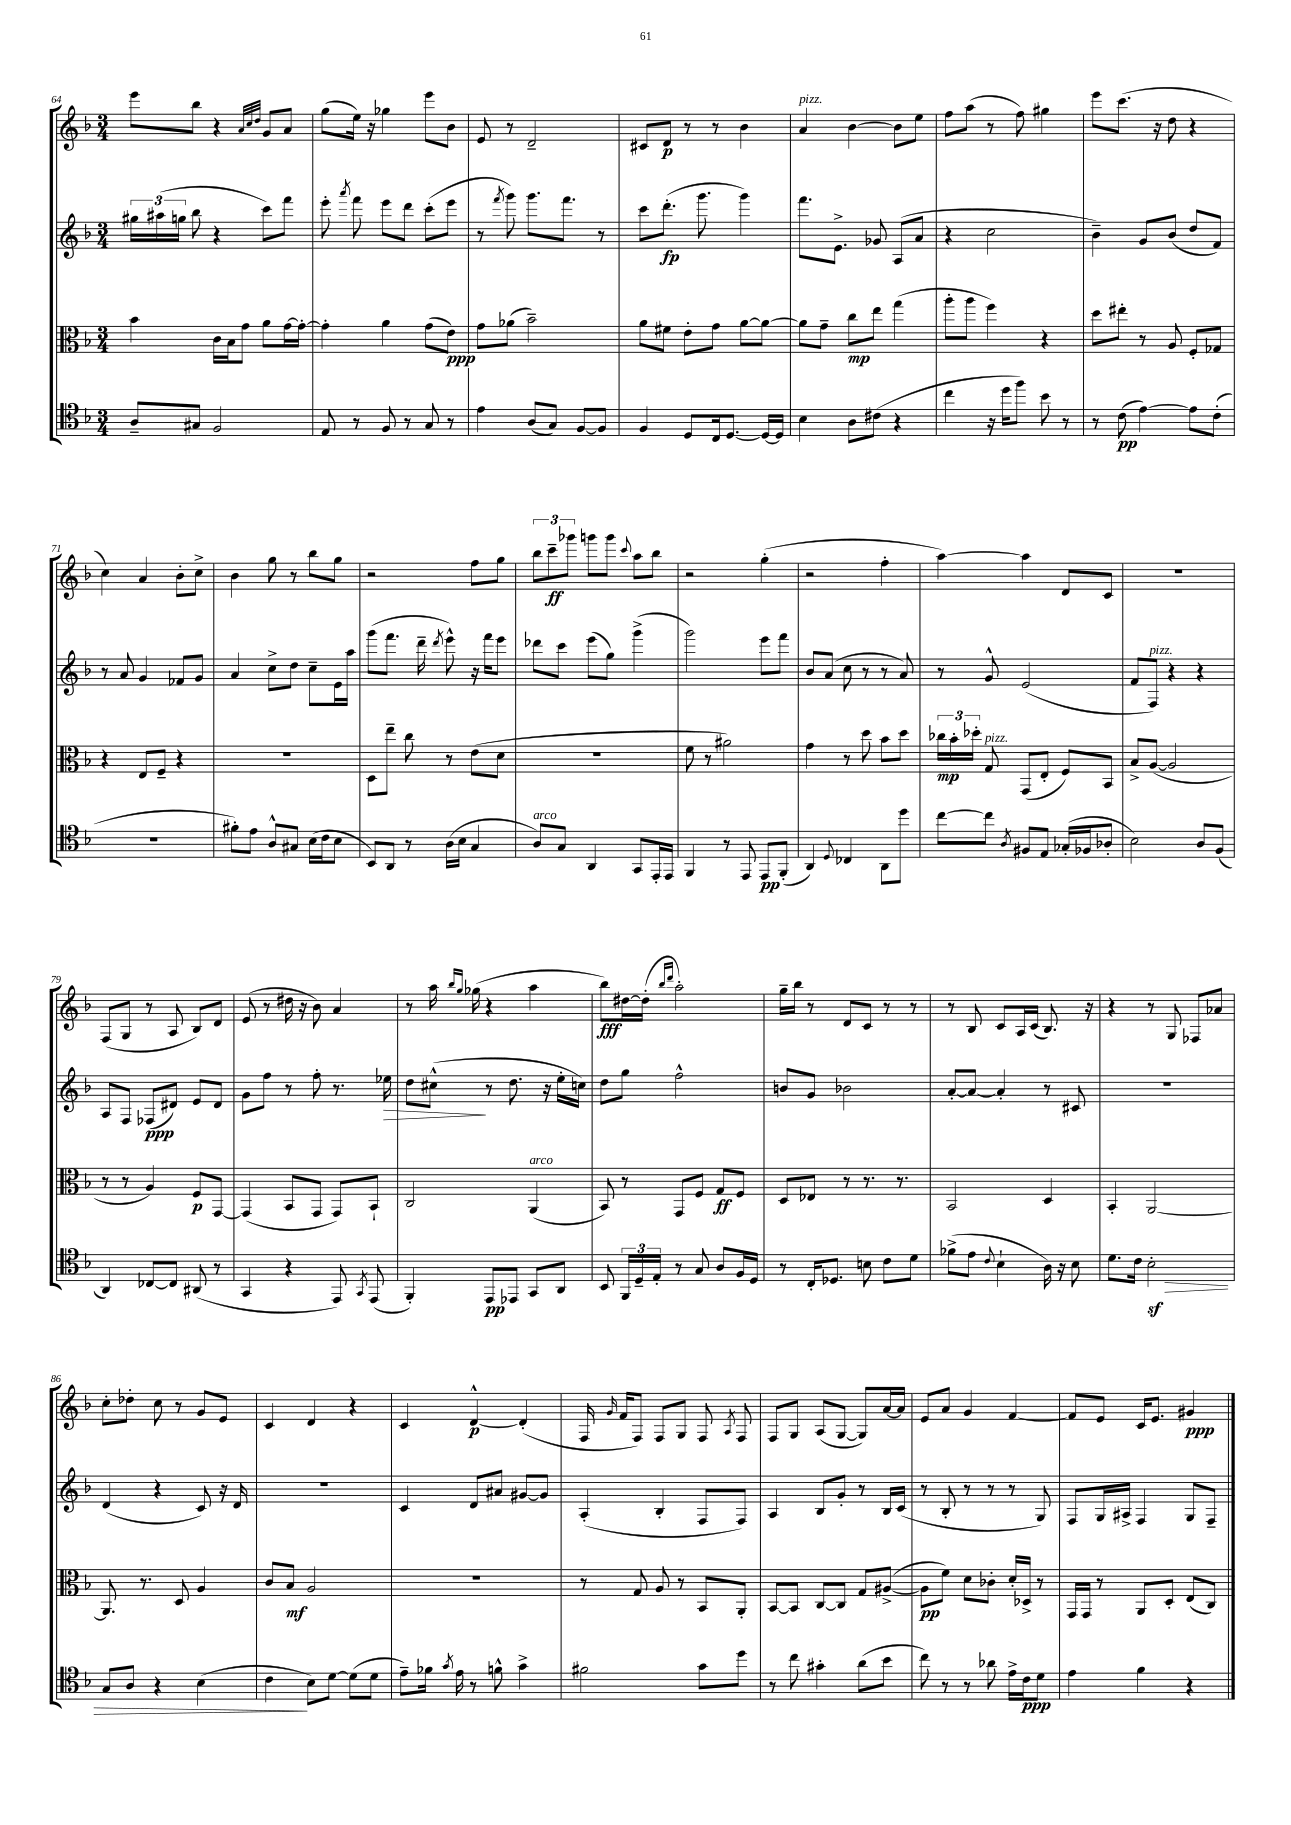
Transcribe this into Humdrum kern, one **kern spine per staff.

**kern	**kern	**kern	**kern
*staff4	*staff3	*staff2	*staff1
*clefC4	*clefC3	*clefG2	*clefG2
*k[b-]	*k[b-]	*k[b-]	*k[b-]
*M3/4	*M3/4	*M3/4	*M3/4
8A~	4b-	24gg#	8eee
.	.	(24aa#	.
.	.	24gg	.
8G#	.	8bb-	8bb-
2F	16c	4r	4r
.	16B-	.	.
.	8g	.	.
.	.	.	32qqa
.	.	.	32qqcc
.	.	.	32qqdd
.	8a	8ccc)	8g
.	[16g	8fff	8a
.	16g'_	.	.
=	=	=	=
8E	4g']	8eee'	(8gg
.	.	8qaaa	.
8r	.	8fff	16ee)
.	.	.	16r
8F	4a	8eee	4gg-
8r	.	8ddd	.
8G	(8g	(8ccc'	8eee
8r	8e)	8eee	8b-
=	=	=	=
4e	8g	8r	8e
.	.	8qfff	.
.	(8a-	8ggg)	8r
(8A	2b-~)	8.ggg	2d~
8G)	.	.	.
.	.	8.fff	.
[8F	.	.	.
8F]	.	8r	.
=	=	=	=
4F	8a	8ccc	8c#
.	8f#	(8.ddd'	8d
8D	8e'	.	8r
.	.	8.ggg	.
16C	8g	.	8r
[8.D	.	.	.
.	[8a	4ggg)	4b-
16D_	8a_	.	.
16D]	.	.	.
=	=	=	=
4B-	8a]	8.fff	4a
.	8g~	.	.
.	.	8.e^	.
8A	8cc	.	[4b-
(8c#	8ee	8g-	.
4r	(4gg	(8A	8b-]
.	.	8a	8ee
=	=	=	=
4cc	8aa'	4r	8ff
.	8aa	.	(8aa
16r	4ff)	2cc	8r
16dd	.	.	.
8ff)	.	.	8ff)
8b-	4r	.	4gg#
8r	.	.	.
=	=	=	=
8r	8dd	4b-~)	8eee
(8c	8ee#'	.	(8.ccc
[4e)	8r	8g	.
.	.	.	16r
.	8A	(8b-	8dd
8e]	8F'	8dd	4r
(8c'	8G-	8f)	.
=	=	=	=
2.r	4r	8r	4cc)
.	.	8a	.
.	8E	4g	4a
.	8F~	.	.
.	4r	8f-	8b-'
.	.	8g	8cc^
=	=	=	=
8f#')	2.r	4a	4b-
8e	.	.	.
8A^^	.	8cc^	8gg
8G#	.	8dd	8r
(16B-	.	8cc~	8bb-
16c	.	.	.
8B-	.	16e	8gg
.	.	16aa	.
=	=	=	=
8BB-)	8D	(8ggg	2r
8AA	8ee~	8.fff	.
8r	8cc	.	.
.	.	16ddd~	.
.	.	8qddd	.
(16A	8r	8eee^^)	.
16B-	.	.	.
4G	(8e	16r	8ff
.	.	16fff	.
.	8d	8eee	8gg
=	=	=	=
8A)	2.r	8ddd-	12bb-
.	.	.	12ccc~
8G	.	8ccc	.
.	.	.	12ggg-
4AA	.	(8eee	8ggg
.	.	8gg)	8ggg
.	.	.	8qqccc
8GG	.	(4ggg^	8aa
16EE'	.	.	8bb-
16EE	.	.	.
=	=	=	=
4FF	8f	2ggg)	2r
.	8r	.	.
8r	2a#)	.	.
8EE	.	.	.
8EE	.	8eee	(4gg'
(8FF'	.	8fff	.
=	=	=	=
4AA)	4g	8b-	2r
.	.	(8a	.
8qqD	.	.	.
4C-	8r	8cc	.
.	8dd	8r	.
8AA	8b-	8r	4ff'
8dd	8dd	8a)	.
=	=	=	=
[8cc	24cc-	8r	[4aa)
.	24b-'	.	.
.	24dd-'	.	.
8cc]	8G	8g^^	.
8qA	.	.	.
8F#	(8GG	(2e	4aa]
8E	8E'	.	.
(16G-'	8F)	.	8d
16F-	.	.	.
8A-'	8BB-	.	8c
=	=	=	=
2B-)	8B-^	8f	2.r
.	([8A	8F)	.
.	2A]	4r	.
8A	.	4r	.
(8F	.	.	.
=	=	=	=
4AA)	8r	8A	(8F
.	8r	8F	8G
[8C-	4A)	(8F-	8r
8C-]	.	8d#)	8A
(8AA#	8F	8e	8B-)
8r	[8GG	8d#	8d
=	=	=	=
4GG	(4GG]	8g	(8e
.	.	8ff	8r
4r	8BB-	8r	16dd#
.	.	.	16r
.	8GG	8ff'	8b-)
8EE)	8GG)	8.r	4a
8qGG	.	.	.
(8EE	8BB-`	.	.
.	.	16ee-	.
=	=	=	=
4FF')	2C	8dd	8r
.	.	(8cc#^^	16aa
.	.	.	16qqbb-
.	.	.	16qqgg
.	.	.	(16gg-
8EE	.	8r	4r
8EE-	.	8.dd	.
8GG	(4AA	.	4aa
.	.	16r	.
8AA	.	16ee'	.
.	.	16cc)	.
=	=	=	=
8BB-	8BB-)	8dd	8bb-)
24FF	8r	8gg	[16dd#
24D~	.	.	.
.	.	.	(16dd#']
24E'	.	.	.
.	.	.	16qqbb-
.	.	.	16qqddd
8r	8GG	2ff^^	2aa')
8G	8F	.	.
8A	8G	.	.
16F	8F	.	.
16D	.	.	.
=	=	=	=
8r	8D	8b	16gg~
.	.	.	16bb-
16C'	8E-	8g	8r
8.D-	.	.	.
.	8r	2b-	8d
8B	8.r	.	8c
8c	.	.	8r
.	8.r	.	.
8d	.	.	8r
=	=	=	=
(8f-^	2BB-	[8a'	8r
8e	.	8a_	8B-
8qqc	.	.	.
4B-`	.	4a']	8c
.	.	.	16A
.	.	.	(16c
16A)	4D	8r	8.B-)
16r	.	.	.
8B-	.	8c#	.
.	.	.	16r
=	=	=	=
8.d	4BB-'	2.r	4r
16c	.	.	.
2B-'	[2AA	.	8r
.	.	.	8G
.	.	.	8F-
.	.	.	8a-
=	=	=	=
8G	8.AA]	(4d	8cc'
8A	.	.	8dd-'
.	8.r	.	.
4r	.	4r	8cc
.	8D	.	8r
(4B-	4A	8c)	8g
.	.	16r	8e
.	.	16d	.
=	=	=	=
4c	8c	2.r	4c
.	8B-	.	.
8B-)	2A	.	4d
[8d	.	.	.
(8d]	.	.	4r
8d	.	.	.
=	=	=	=
8e~)	2.r	4c	4c
16f-	.	.	.
8qg	.	.	.
16e	.	.	.
8r	.	8d	[4d^^
8f^^	.	8a#	.
4g^	.	[8g#	(4d']
.	.	8g#]	.
=	=	=	=
2f#	8r	(4A'	16F
.	.	.	16qqg
.	.	.	16f
.	8G	.	8F)
.	8A	4B-'	8F
.	8r	.	8G
8g	8BB-	8F	8F
.	.	.	8qA
8dd	8AA'	8F)	8F
=	=	=	=
8r	[8BB-	4A	8F
8cc	8BB-]	.	8G
4g#'	[8C	8B-	(8A
.	8C]	8g'	[8G
(8a	8G	8r	8G])
8b-	([8A#^	16B-	[16a
.	.	(16c	16a]
=	=	=	=
8cc)	8A#]	8r	8e
8r	8f)	8B-'	8a
8r	8d	8r	4g
8a-	8c-'	8r	.
16e^	16d'	8r	[4f
16c	16D-^	.	.
8d	8r	8G)	.
=	=	=	=
4e	16GG	8F	8f]
.	16GG	.	.
.	8r	16G	8e
.	.	16A#^	.
4f	8AA	4F	16c
.	.	.	8.e
.	8D'	.	.
4r	(8E	8G	4g#
.	8C)	8F~	.
==	==	==	==
*-	*-	*-	*-
